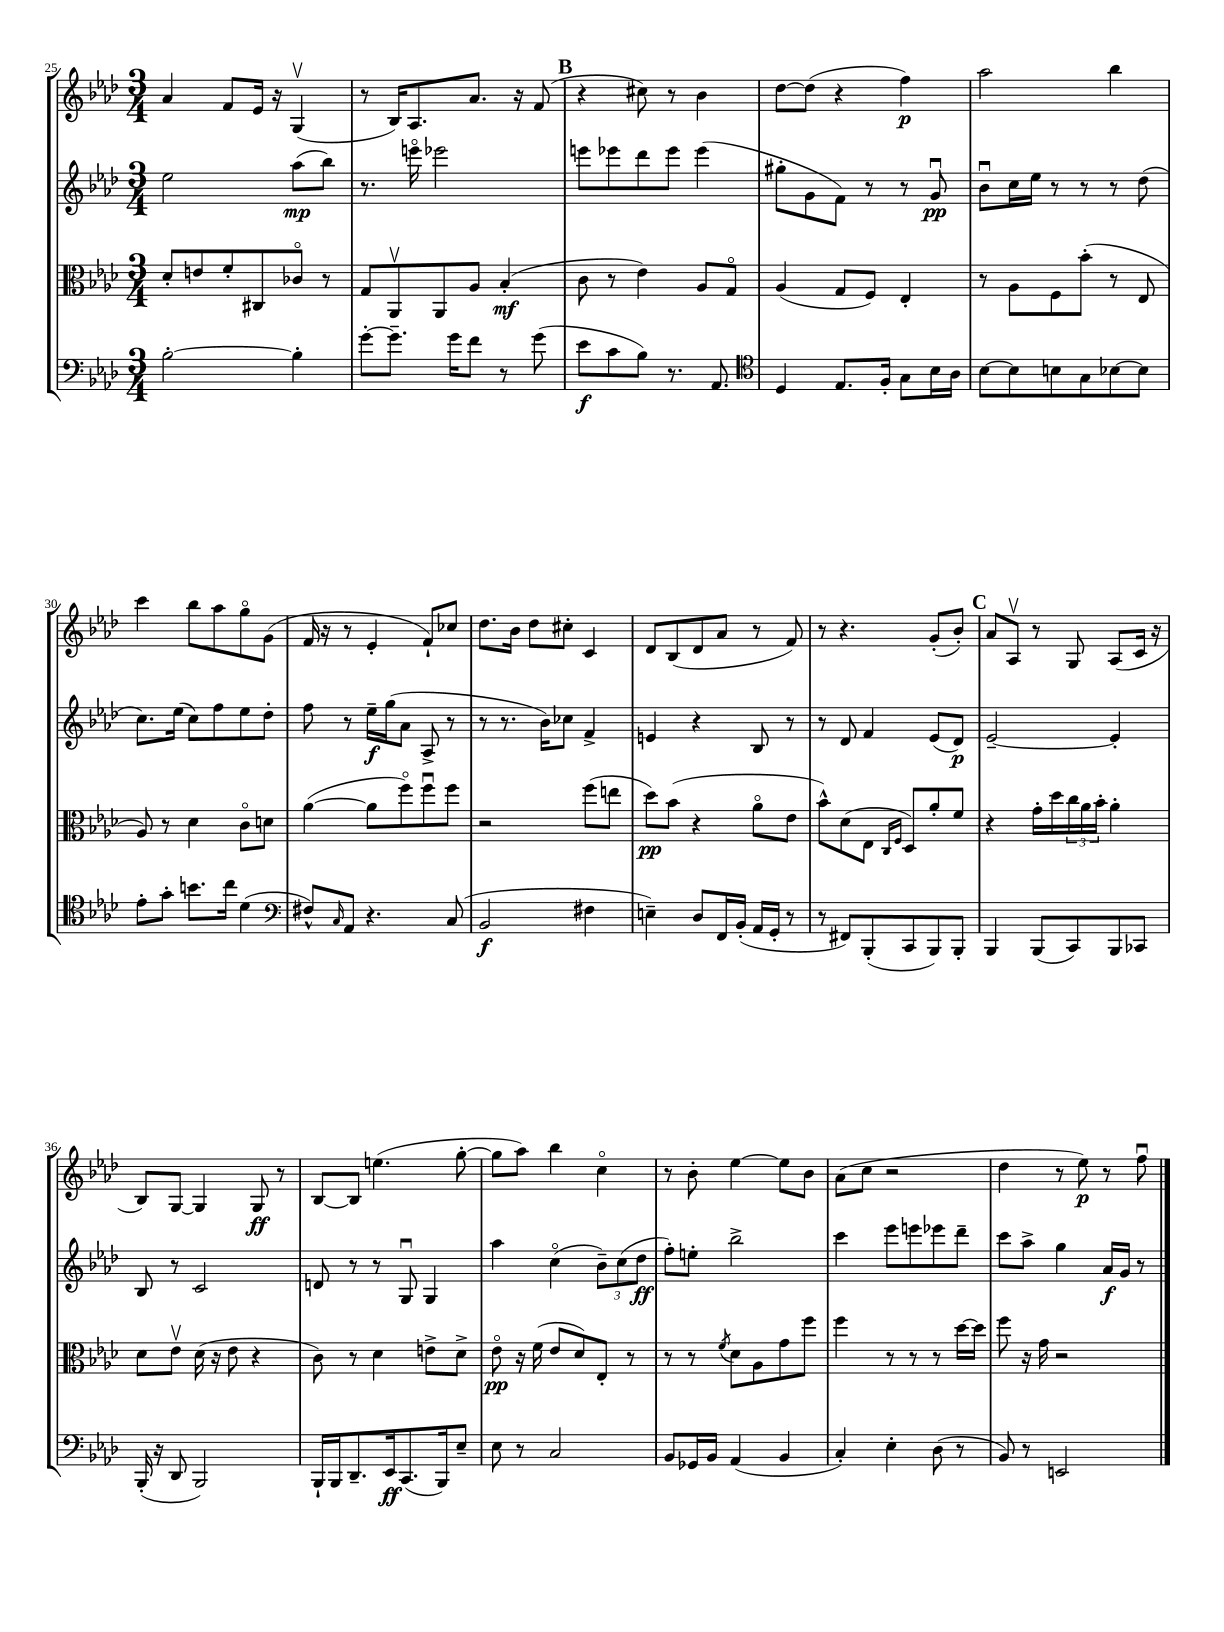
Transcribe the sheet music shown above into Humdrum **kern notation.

**kern	**dynam	**kern	**dynam	**kern	**dynam	**kern	**dynam
*part4	*part4	*part3	*part3	*part2	*part2	*part1	*part1
*staff4	*staff4	*staff3	*staff3	*staff2	*staff2	*staff1	*staff1
*clefF4	*	*clefC3	*	*clefG2	*	*clefG2	*
*k[b-e-a-d-]	*	*k[b-e-a-d-]	*	*k[b-e-a-d-]	*	*k[b-e-a-d-]	*
*M3/4	*	*M3/4	*	*M3/4	*	*M3/4	*
=25	=25	=25	=25	=25	=25	=25	=25
[2B-'\	.	8d-'/L	.	2ee-\	.	4a-/	.
.	.	8en/	.	.	.	.	.
.	.	8f'/	.	.	.	8f/L	.
.	.	8C#X/	.	.	.	16e-/Jk	.
.	.	.	.	.	.	16r	.
4B-'\]	.	8c-X/J	.	(8aa-\L	mp	(4Gv/	.
.	.	8r	.	8bb-\J)	.	.	.
=26	=26	=26	=26	=26	=26	=26	=26
[8g'\L	.	8G/L	.	8.r	.	8r	.
8.g~\J]	.	8AA-v/	.	.	.	16B-/KL)	.
.	.	.	.	16eeen\	.	8.A-/	.
.	.	8AA-/	.	2eee-X\	.	.	.
16g\KL	.	.	.	.	.	.	.
8f\J	.	8A-/J	.	.	.	8.a-/J	.
8r	.	(4B-'/	mf	.	.	.	.
.	.	.	.	.	.	16r	.
(8g\	.	.	.	.	.	(8f/	.
!!LO:REH:place=s1:t=B
=27	=27	=27	=27	=27	=27	=27	=27
8e-\L	f	8c\	.	8eeen\L	.	4r	.
8c\	.	8r	.	8eee-X\	.	.	.
8B-\J)	.	4e-\)	.	8ddd-\	.	8cc#X\)	.
8.r	.	.	.	8eee-\J	.	8r	.
.	.	8A-/L	.	(4eee-\	.	4b-\	.
8.AA-/	.	.	.	.	.	.	.
.	.	8G/J	.	.	.	.	.
=28	=28	=28	=28	=28	=28	=28	=28
*clefC4	*	*	*	*	*	*	*
4D-/	.	(4A-/	.	8gg#X'\L	.	[8dd-\L	.
.	.	.	.	8g\	.	(8dd-\J]	.
8.E-/L	.	8G/L	.	8f\J)	.	4r	.
.	.	8F/J)	.	8r	.	.	.
16F'/Jk	.	.	.	.	.	.	.
8G\L	.	4E-'/	.	8r	.	4ff\)	p
16B-\L	.	.	.	8gu/	pp	.	.
16A-\JJ	.	.	.	.	.	.	.
=29	=29	=29	=29	=29	=29	=29	=29
[8B-\L	.	8r	.	8b-u\L	.	2aa-\	.
8B-\]	.	8A-\L	.	16cc\L	.	.	.
.	.	.	.	16ee-\JJ	.	.	.
8Bn\	.	8F\	.	8r	.	.	.
8G\	.	(8b-'\J	.	8r	.	.	.
[8B-X\	.	8r	.	8r	.	4bb-\	.
8B-\J]	.	8E-/	.	(8dd-\	.	.	.
!!LO:LB:g=z
=30	=30	=30	=30	=30	=30	=30	=30
8e-'\L	.	8A-/)	.	8.cc\L)	.	4ccc\	.
8g'\J	.	8r	.	.	.	.	.
.	.	.	.	(16ee-\Jk	.	.	.
8.bn\L	.	4d-\	.	8cc\L)	.	8bb-\L	.
.	.	.	.	8ff\	.	8aa-\	.
16cc\Jk	.	.	.	.	.	.	.
(4d-\	.	8c\L	.	8ee-\	.	8gg\	.
.	.	8dn\J	.	8dd-'\J	.	(8g\J	.
=31	=31	=31	=31	=31	=31	=31	=31
*clefF4	*	*	*	*	*	*	*
8F#X^^/L)	.	([4a-\	.	8ff\	.	16f/	.
.	.	.	.	.	.	16r	.
16qqC/	.	.	.	.	.	.	.
8AA-/J	.	.	.	8r	.	8r	.
4.r	.	8a-\L]	.	16ee-~\LL	f	4e-'/	.
.	.	.	.	(16gg\J	.	.	.
.	.	8ff\)	.	8a-\J	.	.	.
.	.	8ffu\	.	8A-^/	.	8f`/L)	.
(8C/	.	8ff\J	.	8r	.	8cc-X/J	.
=32	=32	=32	=32	=32	=32	=32	=32
2BB-/	f	2r	.	8r	.	8.dd-\L	.
.	.	.	.	8.r	.	.	.
.	.	.	.	.	.	16b-\Jk	.
.	.	.	.	.	.	8dd-\L	.
.	.	.	.	16b-\KL)	.	.	.
.	.	.	.	8cc-X\J	.	8cc#X'\J	.
4F#X\	.	(8ff\L	.	4f^/	.	4c/	.
.	.	8een\J	.	.	.	.	.
=33	=33	=33	=33	=33	=33	=33	=33
4En~\)	.	8dd-\L)	pp	4en/	.	8d-/L	.
.	.	(8b-\J	.	.	.	(8B-/	.
8D-/L	.	4r	.	4r	.	8d-/	.
16FF/L	.	.	.	.	.	8a-/J	.
(16BB-'/JJ	.	.	.	.	.	.	.
16AA-/LL	.	8a-\L	.	8B-/	.	8r	.
16GG'/JJ	.	.	.	.	.	.	.
8r	.	8e-\J	.	8r	.	8f/)	.
=34	=34	=34	=34	=34	=34	=34	=34
8r	.	8b-^^\L)	.	8r	.	8r	.
8FF#X/L)	.	(8d-\	.	8d-/	.	4.r	.
(8BBB-'/	.	8E-\J	.	4f/	.	.	.
.	.	16qqC/LL	.	.	.	.	.
.	.	16qqF/JJ	.	.	.	.	.
8CC/	.	8D-/L)	.	.	.	.	.
8BBB-/)	.	8a-'/	.	(8e-/L	.	(8g'/L	.
8BBB-'/J	.	8f/J	.	8d-/J)	p	8b-'/J)	.
!!LO:REH:place=s1:t=C
=35	=35	=35	=35	=35	=35	=35	=35
4BBB-/	.	4r	.	[2e-~/	.	8a-/L	.
.	.	.	.	.	.	8A-v/J	.
(8BBB-/L	.	16g'\LL	.	.	.	8r	.
.	.	16dd-\	.	.	.	.	.
8CC/)	.	24cc\	.	.	.	8G/	.
.	.	24a-\	.	.	.	.	.
.	.	24b-'\JJ	.	.	.	.	.
8BBB-/	.	4a-'\	.	4e-'/]	.	(8A-/L	.
8CC-X/J	.	.	.	.	.	16c/Jk	.
.	.	.	.	.	.	16r	.
!!LO:LB:g=z
=36	=36	=36	=36	=36	=36	=36	=36
(16BBB-'/	.	8d-\L	.	8B-/	.	8B-/L)	.
16r	.	.	.	.	.	.	.
8DD-/	.	8e-v\J	.	8r	.	[8G/J	.
2BBB-/)	.	(16d-\	.	2c/	.	4G/]	.
.	.	16r	.	.	.	.	.
.	.	8e-\	.	.	.	.	.
.	.	4r	.	.	.	8G/	ff
.	.	.	.	.	.	8r	.
=37	=37	=37	=37	=37	=37	=37	=37
16BBB-`/LL	.	8c\)	.	8dn/	.	[8B-/L	.
16BBB-/J	.	.	.	.	.	.	.
8.DD-~/	.	8r	.	8r	.	8B-/J]	.
.	.	4d-\	.	8r	.	(4.een\	.
16EE-/k	ff	.	.	.	.	.	.
(8.CC/	.	.	.	8Gu/	.	.	.
.	.	8en^\L	.	4G/	.	.	.
16BBB-/k)	.	.	.	.	.	.	.
8E-~/J	.	8d-^\J	.	.	.	[8gg'\	.
=38	=38	=38	=38	=38	=38	=38	=38
8E-\	.	8e-\	pp	4aa-\	.	8gg\L]	.
8r	.	16r	.	.	.	8aa-\J)	.
.	.	(16f\	.	.	.	.	.
2C/	.	8e-/L	.	(4cc\	.	4bb-\	.
.	.	8d-/)	.	.	.	.	.
.	.	8E-'/J	.	12b-~\L)	.	4cc\	.
.	.	.	.	(12cc\	.	.	.
.	.	8r	.	.	.	.	.
.	.	.	.	12dd-\J	ff	.	.
=39	=39	=39	=39	=39	=39	=39	=39
8BB-/L	.	8r	.	8ff'\L)	.	8r	.
16GG-X/L	.	8r	.	8een'\J	.	8b-'\	.
16BB-/JJ	.	.	.	.	.	.	.
.	.	8qf/	.	.	.	.	.
(4AA-/	.	8d-\L	.	2bb-^\	.	[4ee-\	.
.	.	8A-\	.	.	.	.	.
4BB-/	.	8g\	.	.	.	8ee-\L]	.
.	.	8ff\J	.	.	.	8b-\J	.
=40	=40	=40	=40	=40	=40	=40	=40
4C'/)	.	4ff\	.	4ccc\	.	(8a-\L	.
.	.	.	.	.	.	8cc\J	.
4E-'\	.	8r	.	8eee-\L	.	2r	.
.	.	8r	.	8eeen\	.	.	.
(8D-\	.	8r	.	8eee-X\	.	.	.
8r	.	[16dd-\LL	.	8ddd-~\J	.	.	.
.	.	16dd-\JJ]	.	.	.	.	.
=41	=41	=41	=41	=41	=41	=41	=41
8BB-/)	.	8ff\	.	8ccc\L	.	4dd-\	.
8r	.	16r	.	8aa-^\J	.	.	.
.	.	16g\	.	.	.	.	.
2EEn/	.	2r	.	4gg\	.	8r	.
.	.	.	.	.	.	8ee-\)	p
.	.	.	.	16a-/LL	f	8r	.
.	.	.	.	16g/JJ	.	.	.
.	.	.	.	8r	.	8ffu\	.
==	==	==	==	==	==	==	==
*-	*-	*-	*-	*-	*-	*-	*-
